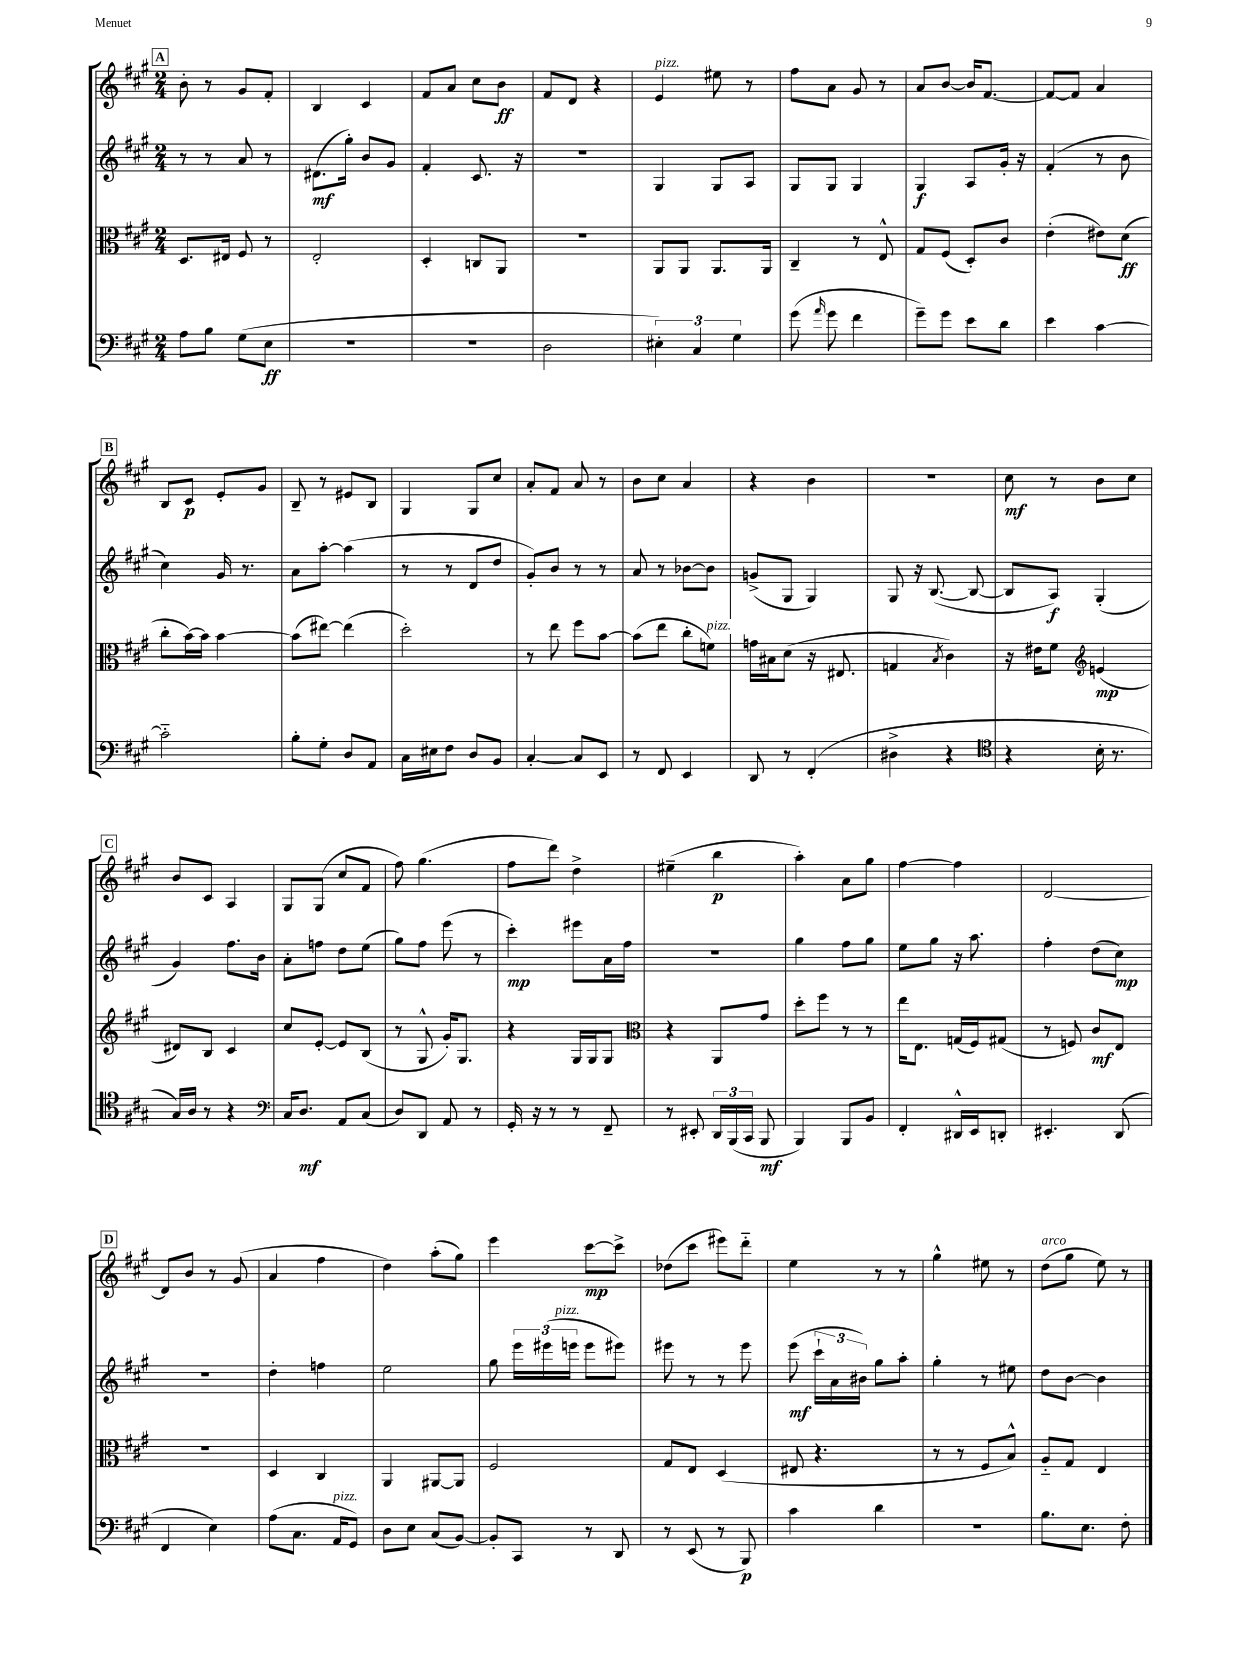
<<
\new StaffGroup <<
\new Staff = "s0" {
    \clef treble \key a \major \numericTimeSignature \time 2/4
    \autoBeamOff \mark \markup { \box "A" } b'8-. r8 gis'8[ fis'8]-. |
    b4 cis'4 |
    fis'8[ a'8] cis''8[ b'8]\ff |
    fis'8[ d'8] r4 |
    e'4^\markup { \italic "pizz." } eis''8 r8 |
    fis''8[ a'8] gis'8 r8 |
    a'8[ b'8]~ b'16[ fis'8.]~ |
    fis'8[~ fis'8] a'4 |
    \mark \markup { \box "B" } b8[ cis'8]\p e'8[-. gis'8] |
    b8-- r8 eis'8[ b8] |
    gis4 gis8[ cis''8] |
    a'8[-. fis'8] a'8 r8 |
    b'8[ cis''8] a'4 |
    r4 b'4 |
    r2 |
    cis''8\mf r8 b'8[ cis''8] |
    \mark \markup { \box "C" } b'8[ cis'8] a4 |
    gis8[ gis8]( cis''8[ fis'8] |
    fis''8) gis''4.( |
    fis''8[ d'''8]) d''4-> |
    eis''4--( b''4\p |
    a''4-.) a'8[ gis''8] |
    fis''4~ fis''4 |
    d'2~ |
    \mark \markup { \box "D" } d'8[ b'8] r8 gis'8( |
    a'4 fis''4 |
    d''4) a''8[-.( gis''8]) |
    e'''4 cis'''8[~\mp cis'''8]-> |
    des''8[( cis'''8] eis'''8[) d'''8]-_ |
    e''4 r8 r8 |
    gis''4-^ eis''8 r8 |
    d''8[^\markup { \italic "arco" }( gis''8] e''8) r8 \bar "|." |
}
\new Staff = "s1" {
    \clef treble \key a \major \numericTimeSignature \time 2/4
    \autoBeamOff \mark \markup { \box "A" } r8 r8 a'8 r8 |
    dis'8.[\mf( gis''16]-.) b'8[ gis'8] |
    fis'4-. cis'8. r16 |
    R2 |
    gis4 gis8[ a8] |
    gis8[ gis8] gis4 |
    gis4\f a8[ gis'16]-. r16 |
    fis'4-.( r8 b'8 |
    \mark \markup { \box "B" } cis''4) gis'16 r8. |
    a'8[ a''8]~-. a''4( |
    r8 r8 d'8[ d''8] |
    gis'8[-.) b'8] r8 r8 |
    a'8 r8 bes'8[~ bes'8] |
    g'8[->( gis8] gis4) |
    gis8 r16 b8.~( b8~ |
    b8[ a8]\f) gis4-.( |
    \mark \markup { \box "C" } gis'4) fis''8.[ b'16] |
    a'8[-. f''8] d''8[ e''8]( |
    gis''8[) fis''8] e'''8( r8 |
    cis'''4-.\mp) eis'''8[ a'16 fis''16] |
    R2 |
    gis''4 fis''8[ gis''8] |
    e''8[ gis''8] r16 a''8. |
    fis''4-. d''8[( cis''8]\mp) |
    \mark \markup { \box "D" } R2 |
    d''4-. f''4 |
    e''2 |
    gis''8 \tuplet 3/2 { e'''16[ eis'''16( e'''16]^\markup { \italic "pizz." } } e'''8[ eis'''8]) |
    eis'''8 r8 r8 eis'''8 |
    e'''8\mf( \tuplet 3/2 { cis'''16[-! a'16 bis'16]) } gis''8[ a''8]-. |
    gis''4-. r8 eis''8 |
    d''8[ b'8]~ b'4 \bar "|." |
}
\new Staff = "s2" {
    \clef alto \key a \major \numericTimeSignature \time 2/4
    \autoBeamOff \mark \markup { \box "A" } d8.[ eis16] fis8 r8 |
    e2-. |
    d4-. c8[ a,8] |
    r2 |
    a,8[ a,8] a,8.[ a,16] |
    cis4-- r8 e8-^ |
    gis8[ fis8]( d8[-.) cis'8] |
    e'4-.( eis'8[) d'8]\ff( |
    \mark \markup { \box "B" } cis''8[-. b'16~) b'16] b'4~ |
    b'8[( eis''8]~) eis''4( |
    d''2-.) |
    r8 e''8 fis''8[ b'8]~ |
    b'8[( e''8] cis''8[-. f'8]^\markup { \italic "pizz." }) |
    g'16[ bis16 d'8]( r16 eis8. |
    g4 \acciaccatura { b8 } cis'4) |
    r16 eis'16[ fis'8] \clef treble e'4\mp( |
    \mark \markup { \box "C" } dis'8[) b8] cis'4 |
    cis''8[ e'8]~-. e'8[ b8]( |
    r8 gis8-^ gis'16[-.) gis8.] |
    r4 gis16[ gis16 gis8] |
    \clef alto r4 a,8[ gis'8] |
    d''8[-. fis''8] r8 r8 |
    e''16[ e8.] g16[( fis16) gis8]( |
    r8 f8) cis'8[\mf e8] |
    \mark \markup { \box "D" } r2 |
    d4 cis4 |
    a,4 ais,8[~ ais,8] |
    fis2 |
    gis8[ e8] d4( |
    eis8 r4. |
    r8 r8 fis8[ b8]-^) |
    a8[-_ gis8] e4 \bar "|." |
}
\new Staff = "s3" {
    \clef bass \key a \major \numericTimeSignature \time 2/4
    \autoBeamOff \mark \markup { \box "A" } a8[ b8] gis8[( e8]\ff |
    R2 |
    r2 |
    d2 |
    \tuplet 3/2 { eis4-.) cis4 gis4 } |
    gis'8( \grace { a'16 } gis'8 fis'4 |
    gis'8[--) gis'8] e'8[ d'8] |
    e'4 cis'4~ |
    \mark \markup { \box "B" } cis'2-_ |
    b8[-. gis8]-. d8[ a,8] |
    cis16[ eis16 fis8] d8[ b,8] |
    cis4~-. cis8[ e,8] |
    r8 fis,8 e,4 |
    d,8 r8 fis,4-.( |
    dis4-> r4 |
    \clef tenor r4 b16-. r8. |
    \mark \markup { \box "C" } gis16[) a16] r8 r4 |
    \clef bass cis16[ d8.]\mf a,8[ cis8]( |
    d8[) d,8] a,8 r8 |
    gis,16-. r16 r8 r8 fis,8-- |
    r8 eis,8-. \tuplet 3/2 { d,16[ b,,16( cis,16] } b,,8\mf |
    b,,4) b,,8[ b,8] |
    fis,4-. dis,16[-^ e,16 d,8]-. |
    eis,4.-. d,8( |
    \mark \markup { \box "D" } fis,4 e4) |
    a8[( cis8.] a,16[^\markup { \italic "pizz." } gis,8]) |
    d8[ e8] cis8[( b,8]~) |
    b,8[-. cis,8] r8 d,8 |
    r8 e,8( r8 b,,8\p) |
    cis'4 d'4 |
    R2 |
    b8.[ e8.] fis8-. \bar "|." |
}
>>
>>
